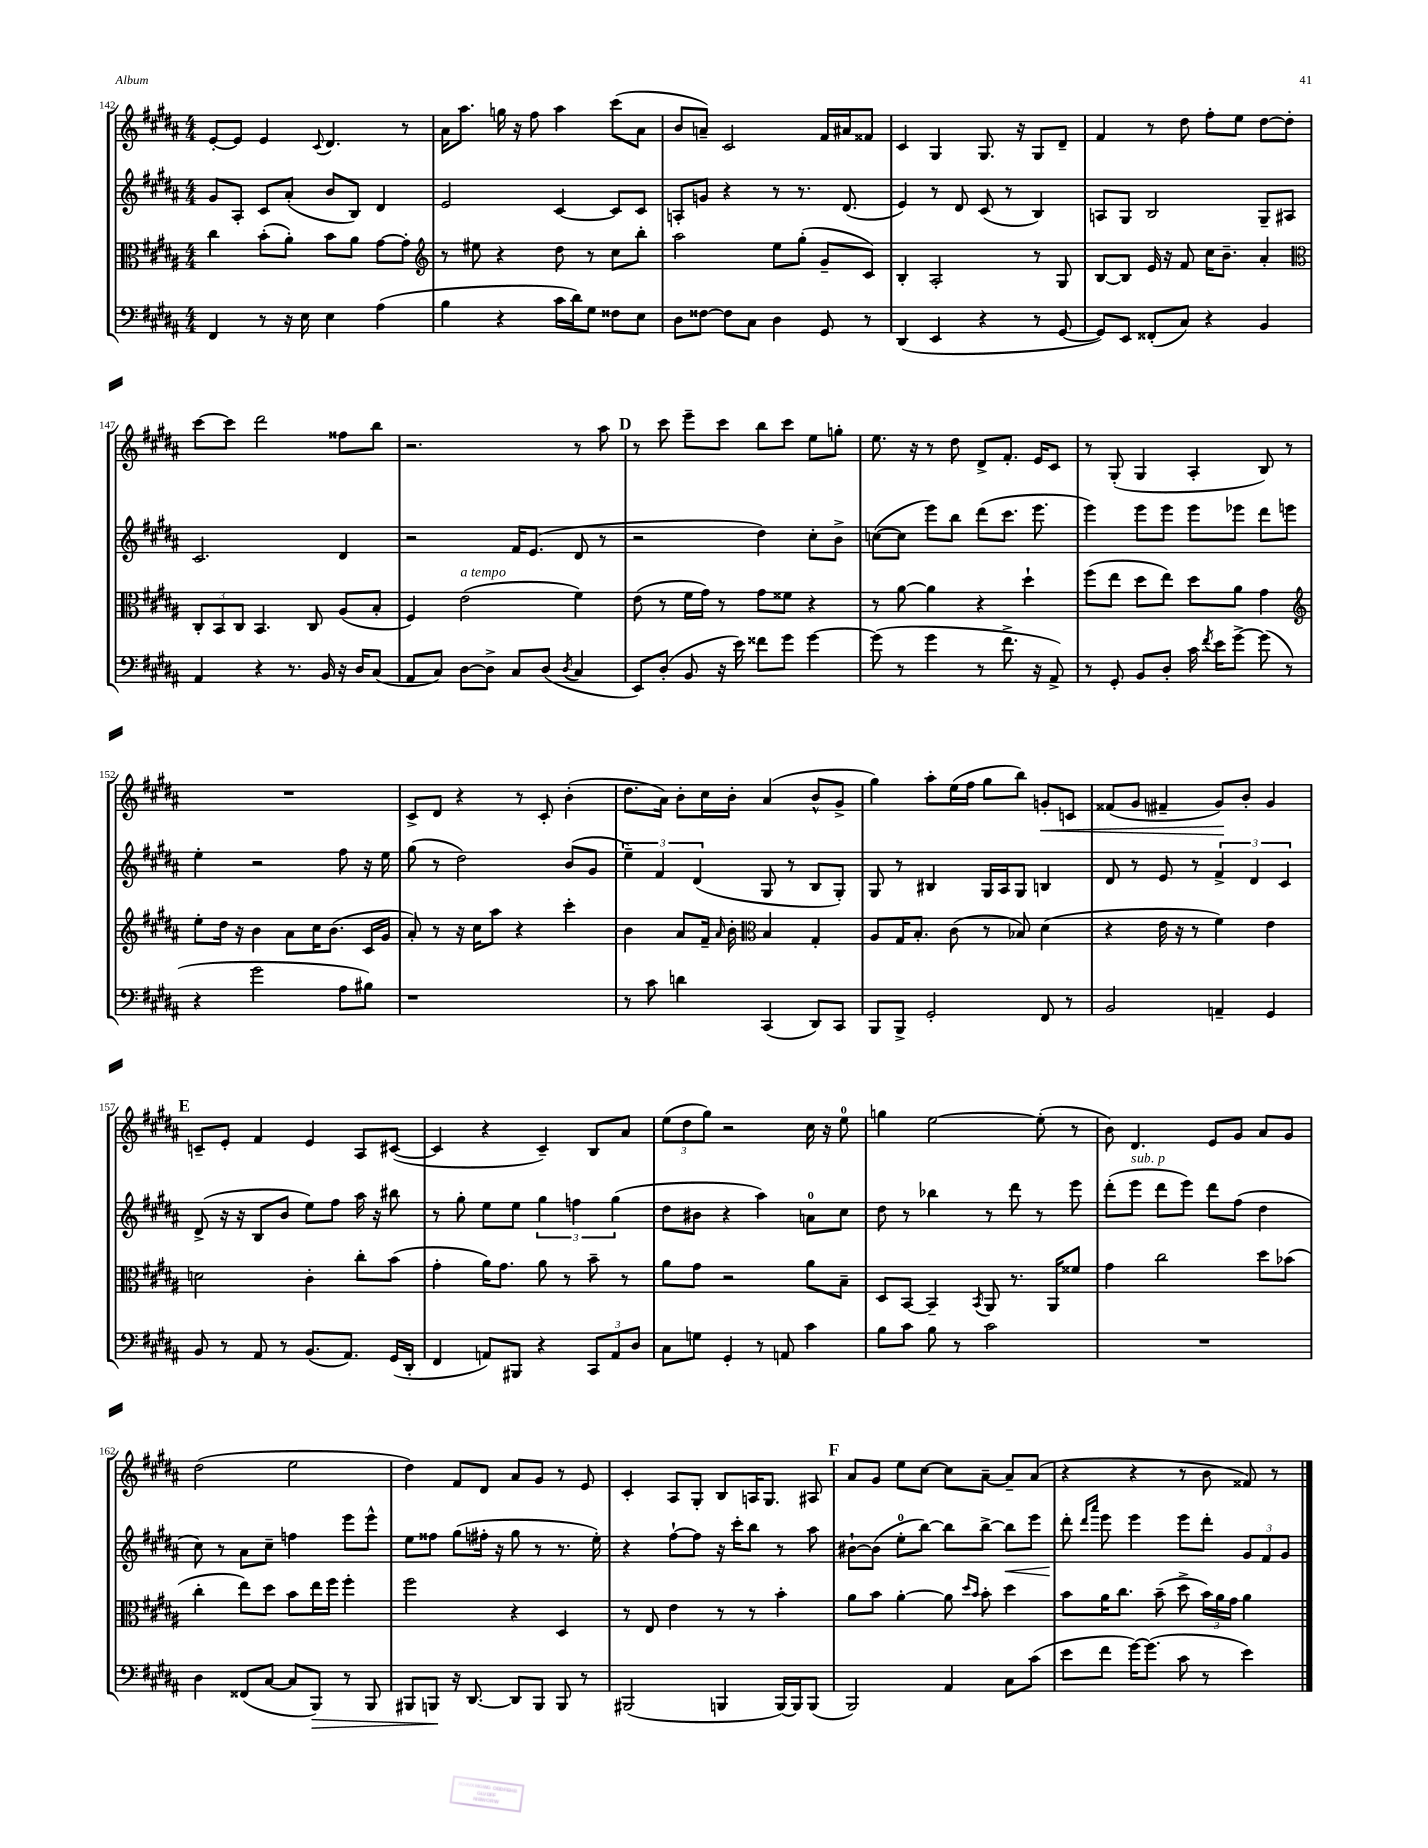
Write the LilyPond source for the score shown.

<<
\new StaffGroup <<
\new Staff = "s0" {
    \clef treble \key b \major \numericTimeSignature \time 4/4
    \autoBeamOff e'8[~-. e'8] e'4 \appoggiatura { cis'8 } dis'4. r8 |
    ais'16[ ais''8.] g''16 r16 fis''8 ais''4 cis'''8[( ais'8] |
    b'8[ a'8]--) cis'2 fis'16[ ais'16 fisis'8] |
    cis'4 gis4 gis8. r16 gis8[ dis'8]-- |
    fis'4 r8 dis''8 fis''8[-. e''8] dis''8[~ dis''8]-. |
    cis'''8[~ cis'''8] dis'''2 fisis''8[ b''8] |
    r2. r8 ais''8 |
    \mark \markup { \bold "D" } r8 cis'''8 e'''8[-- cis'''8] b''8[ cis'''8] e''8[ g''8]-. |
    e''8. r16 r8 dis''8 dis'8[-> fis'8.]-. e'16[ cis'8] |
    r8 gis8-.( gis4 ais4-. b8) r8 |
    R1 |
    cis'8[-> dis'8] r4 r8 cis'8-. b'4-.( |
    dis''8.[ ais'16]) b'8[-. cis''16 b'16]-. ais'4( b'8[-^ gis'8]-> |
    gis''4) ais''8[-. e''16( fis''16] gis''8[ b''8]) g'8[-.\< c'8] |
    fisis'8[( gis'8] fis'4-- gis'8[\!) b'8]-. gis'4 |
    \mark \markup { \bold "E" } c'8[-- e'8]-. fis'4 e'4 ais8[ cis'8]~( |
    cis'4 r4 cis'4--) b8[ ais'8] |
    \tuplet 3/2 { e''8[( dis''8 gis''8]) } r2 cis''16 r16 e''8-0 |
    g''4 e''2~ e''8-.( r8 |
    b'8) dis'4. e'8[ gis'8] ais'8[ gis'8] |
    dis''2( e''2 |
    dis''4) fis'8[ dis'8] ais'8[ gis'8] r8 e'8 |
    cis'4-. ais8[ gis8]-. b8[ a16 gis8.] ais8 |
    \mark \markup { \bold "F" } ais'8[ gis'8] e''8[ cis''8]~ cis''8[ ais'8]~-- ais'8[-- ais'8]( |
    r4 r4 r8 b'8 fisis'8) r8 \bar "|." |
}
\new Staff = "s1" {
    \clef treble \key b \major \numericTimeSignature \time 4/4
    \autoBeamOff gis'8[ ais8]-. cis'8[ ais'8]-.( b'8[ b8]) dis'4 |
    e'2 cis'4~ cis'8[ cis'8] |
    a8[-. g'8] r4 r8 r8. dis'8.( |
    e'4) r8 dis'8 cis'8( r8 b4) |
    a8[ gis8] b2 gis8[-- ais8] |
    cis'2. dis'4 |
    r2 fis'16[ e'8.]( dis'8 r8 |
    \mark \markup { \bold "D" } r2 dis''4) cis''8[-. b'8]-> |
    c''8[~( c''8] e'''8[) b''8] dis'''8[( cis'''8.] e'''8. |
    e'''4) e'''8[ e'''8] e'''8[ ees'''8] dis'''8[ e'''8] |
    e''4-. r2 fis''8 r16 e''16 |
    gis''8( r8 dis''2) b'8[( gis'8] |
    \tuplet 3/2 { e''4--) fis'4 dis'4( } gis8 r8 b8[ gis8]-.) |
    gis8 r8 bis4 gis16[ ais16 gis8] b4 |
    dis'8 r8 e'8 r8 \tuplet 3/2 { fis'4-> dis'4 cis'4 } |
    \mark \markup { \bold "E" } dis'8->( r16 r16 b8[ b'8] e''8[) fis''8] ais''16 r16 bis''8 |
    r8 gis''8-. e''8[ e''8] \tuplet 3/2 { gis''4 f''4 gis''4( } |
    dis''8[ bis'8] r4 ais''4) a'8[-0 cis''8] |
    dis''8 r8 bes''4 r8 dis'''8 r8 e'''8 |
    dis'''8[-.( e'''8]^\markup { \italic "sub. p" } dis'''8[ e'''8]) dis'''8[ fis''8]( dis''4 |
    cis''8) r8 ais'8[ cis''8]-- f''4 e'''8[ e'''8]-^ |
    e''8[ fisis''8] gis''8[( fis''16]-. r16 gis''8 r8 r8. e''16-.) |
    r4 fis''8[~-! fis''8] r16 cis'''16[-. b''8] r8 ais''8 |
    \mark \markup { \bold "F" } bis'8[~-! bis'8]( e''8[-0-. b''8]~) b''8[ b''8]~-> b''8[\< e'''8] |
    dis'''8-.\! \grace { dis'''16[ ais'''16] } e'''8 e'''4 e'''8[ dis'''8]-. \tuplet 3/2 { gis'8[ fis'8 gis'8] } \bar "|." |
}
\new Staff = "s2" {
    \clef alto \key b \major \numericTimeSignature \time 4/4
    \autoBeamOff cis''4 b'8[-.( ais'8]-.) b'8[ ais'8] gis'8[~ gis'8]-. |
    \clef treble r8 eis''8 r4 dis''8 r8 cis''8[ b''8]-. |
    ais''2 e''8[ gis''8]-.( gis'8[-- cis'8]) |
    b4-. ais2-. r8 gis8 |
    b8[~ b8] e'16 r16 fis'8 cis''16[ b'8.]-- ais'4-. |
    \clef alto \tuplet 3/2 { cis8[-. b,8 cis8] } b,4. cis8 ais8[( b8]-. |
    fis4) e'2^\markup { \italic "a tempo" }( fis'4) |
    \mark \markup { \bold "D" } e'8( r8 fis'16[ gis'16]) r8 gis'8[ fisis'8] r4 |
    r8 ais'8~ ais'4 r4 dis''4-! |
    fis''8[( e''8] dis''8[ e''8]) dis''8[ ais'8] gis'4 |
    \clef treble e''8[-. dis''16] r16 b'4 ais'8[ cis''16 b'8.]( cis'16[ gis'16] |
    ais'8-.) r8 r16 cis''16[ ais''8] r4 cis'''4-. |
    b'4 ais'8[ fis'16]-- \grace { ais'16 } b'16-. \clef alto b4 gis4-. |
    ais8[ gis16 b8.]-. cis'8( r8 bes8) dis'4( |
    r4 e'16 r16 r8 fis'4) e'4 |
    \mark \markup { \bold "E" } d'2 cis'4-. cis''8[-. b'8]( |
    gis'4-. ais'16[) gis'8.] ais'8 r8 b'8-- r8 |
    ais'8[ gis'8] r2 ais'8[ b8]-- |
    dis8[ b,8]~ b,4-- \acciaccatura { b,8 } ais,8 r8. ais,16[ fisis'8] |
    gis'4 cis''2 dis''8[ bes'8]( |
    cis''4-. e''8[) dis''8] b'8[ e''16 fis''16] fis''4-. |
    fis''2 r4 dis4 |
    r8 e8 e'4 r8 r8 b'4-. |
    \mark \markup { \bold "F" } ais'8[ b'8] ais'4~-. ais'8 \grace { dis''16[ b'16] } b'8-. dis''4 |
    b'8[ ais'16 cis''8.] b'8--( dis''8-> \tuplet 3/2 { b'16[) ais'16 gis'16] } ais'4 \bar "|." |
}
\new Staff = "s3" {
    \clef bass \key b \major \numericTimeSignature \time 4/4
    \autoBeamOff fis,4 r8 r16 e16 e4 ais4( |
    b4 r4 cis'16[ dis'16) gis8] fisis8[ e8] |
    dis8[ fisis8]~ fisis8[ cis8] dis4 gis,8 r8 |
    dis,4( e,4 r4 r8 gis,8~ |
    gis,8[) e,8] fisis,8[-.( cis8]) r4 b,4 |
    ais,4 r4 r8. b,16 r16 dis16[ cis8]( |
    ais,8[ cis8]) dis8[~ dis8]-> cis8[ dis8]( \acciaccatura { dis8 } cis4 |
    \mark \markup { \bold "D" } e,8[) dis8]-.( b,8 r16 e'16) fisis'8[ gis'8] gis'4~ |
    gis'8( r8 gis'4 r8 fis'8.-> r16 ais,8->) |
    r8 gis,8-. b,8[ dis8]-. cis'16 \acciaccatura { fis'8 } e'16[ gis'8]~-> gis'8( r8 |
    r4 gis'2 ais8[ bis8]) |
    r1 |
    r8 cis'8 d'4 cis,4( dis,8[) cis,8] |
    b,,8[ b,,8]-> gis,2-. fis,8 r8 |
    b,2 a,4-- gis,4 |
    \mark \markup { \bold "E" } b,8 r8 ais,8 r8 b,8.[( ais,8.]) gis,16[( dis,16]-. |
    fis,4 a,8[) bis,,8] r4 \tuplet 3/2 { cis,8[ a,8 dis8] } |
    cis8[ g8] gis,4-. r8 a,8 cis'4 |
    b8[ cis'8] b8 r8 cis'2 |
    R1 |
    dis4 fisis,8[( cis8]~ cis8[ b,,8]\>) r8 b,,8 |
    bis,,8[ b,,8]\! r16 dis,8.~ dis,8[ b,,8] b,,8 r8 |
    bis,,2( b,,4 b,,16[~) b,,16 b,,8]( |
    \mark \markup { \bold "F" } b,,2) ais,4 cis8[ cis'8]( |
    e'8[ fis'8] gis'16[~) gis'8.]( cis'8 r8 e'4) \bar "|." |
}
>>
>>
\layout { \context { \Score currentBarNumber = #142 } }
